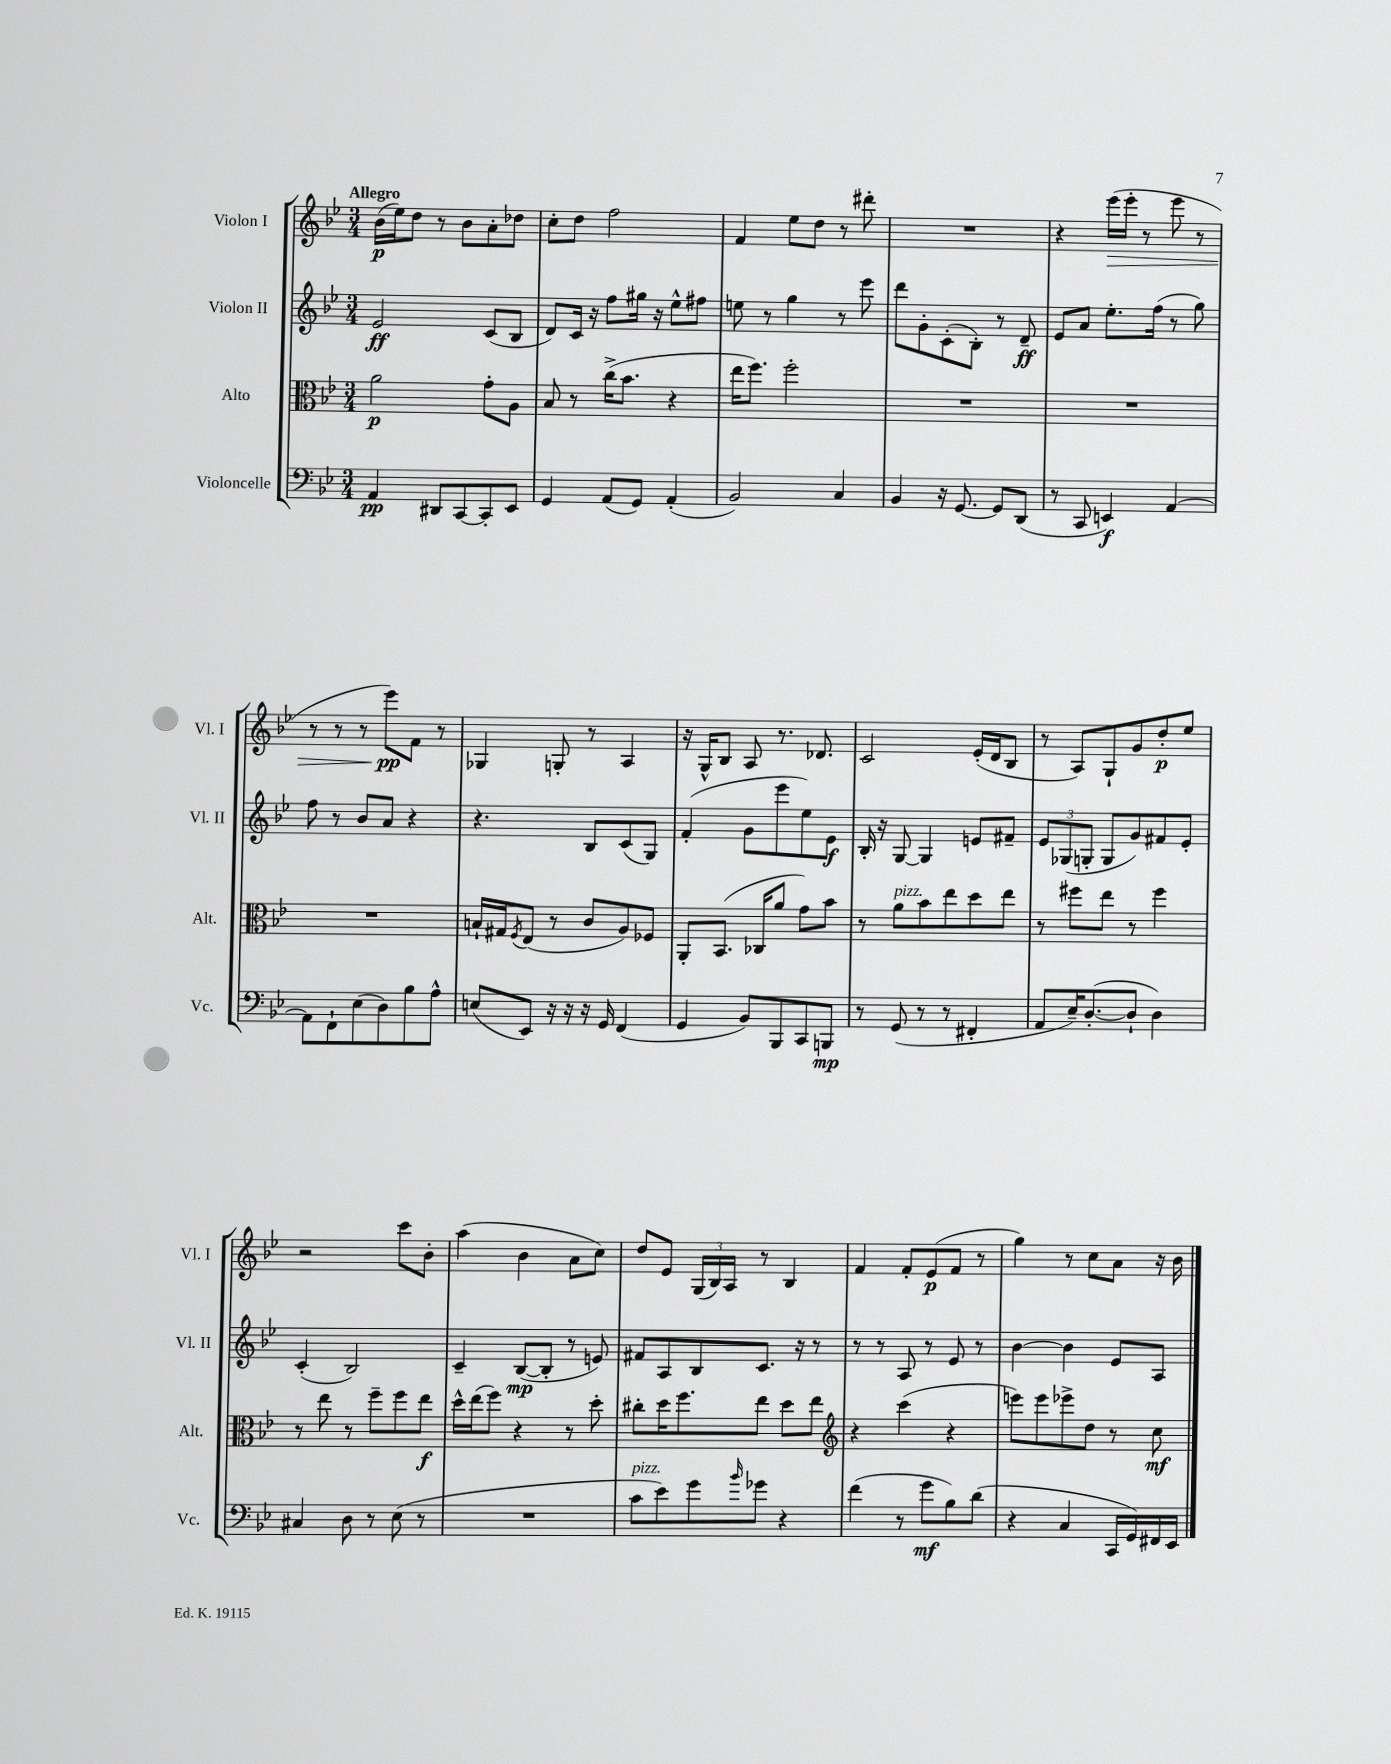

**kern	**kern	**kern	**kern
*staff4	*staff3	*staff2	*staff1
*clefF4	*clefC3	*clefG2	*clefG2
*k[b-e-]	*k[b-e-]	*k[b-e-]	*k[b-e-]
*M3/4	*M3/4	*M3/4	*M3/4
4AA	2a	2e-	(16b-
.	.	.	16ee-)
.	.	.	8dd
8DD#	.	.	8r
[8CC	.	.	8b-
8CC']	8g'	(8c	8a'
8EE-	8A	8B-	8dd-
=	=	=	=
4GG	8B-	8d)	8cc'
.	8r	16c	8dd
.	.	16r	.
(8AA	(16cc^	8ff	2ff
.	8.b-	.	.
8GG)	.	16gg#	.
.	.	16r	.
(4AA'	4r	8ee-^^	.
.	.	8ff#	.
=	=	=	=
2BB-)	16ee-	8ee	4f
.	8.ff)	.	.
.	.	8r	.
.	2ff'	4gg	8ee-
.	.	.	8dd
4C	.	8r	8r
.	.	8eee-	8ddd#'
=	=	=	=
4BB-	2.r	8ddd	2.r
.	.	8g'	.
16r	.	(8c'	.
[8.GG	.	.	.
.	.	8B-')	.
8GG]	.	8r	.
(8DD	.	8d~	.
=	=	=	=
8r	2.r	8e-	4r
8CC	.	8a	.
4EE)	.	8.ee-'	(16eee-
.	.	.	16eee-'
.	.	.	8r
.	.	(16ff	.
[4AA	.	8r	8eee-
.	.	8gg)	8r
=	=	=	=
8AA]	2.r	8ff	8r
8FF`	.	8r	8r
(8E-	.	8b-	8r
8D)	.	8a	8eee-)
8B-	.	4r	8f
8A^^	.	.	8r
=	=	=	=
(8E	16B`	4.r	4G-
.	16G#	.	.
.	8qF	.	.
8EE-)	(8E-	.	.
16r	8r	.	8G'
16r	.	.	.
16r	8c	8B-	8r
16GG	.	.	.
(4FF	8A)	(8c	4A
.	8F-	8G)	.
=	=	=	=
4GG	8AA'	(4f'	16r
.	.	.	16G^^
.	(8.BB-	.	8B-
8BB-)	.	8g	8A
.	16C-	.	.
8BBB-	8a	8eee-	8.r
8CC	8g)	8ee-)	.
.	.	.	8.d-
8BBB	8b-	8e-	.
=	=	=	=
8r	8r	16B-'	2c
.	.	16r	.
(8GG	8a	[8G	.
8r	8b-	4G]	.
8r	8ee-	.	.
4FF#'	8dd	8e	(16e-'
.	.	.	16d
.	8ee-	8f#~	8B-
=	=	=	=
8AA	8r	12e-	8r
.	.	(12G-	.
16E-~)	8ff#	.	8A)
.	.	12G'	.
([8.D'	.	.	.
.	8ee-	8G	8G`
8D`]	8r	8g)	8g
4D)	4ff#	8f#	8dd'
.	.	8e-'	8ee-
=	=	=	=
4C#	8r	(4c'	2r
.	8ee-	.	.
8D	8r	2B-)	.
8r	8ff~	.	.
(8E-	8ff	.	8ccc
8r	8ee-	.	8b-'
=	=	=	=
2.r	16dd^^	4c~	(4aa
.	(16ee-	.	.
.	8ff)	.	.
.	4r	([8B-	4b-
.	.	8B-']	.
.	8r	8r	8a
.	8dd'	8e)	8cc)
=	=	=	=
8c	8cc#'	8f#	8dd
8e-)	16dd	8A	8e-
.	8.ff	.	.
8g	.	8B-	(24G
.	.	.	24B-)
.	.	.	24A
16qqb-	.	.	.
8g-	8ee-	8.c	8r
4r	8dd	.	4B-
.	.	16r	.
.	8ee-	8r	.
=	=	=	=
*	*clefG2	*	*
(4f	4r	8r	4f
.	.	8r	.
8r	(4ccc	8A	8f'
8g	.	8r	(8e-
8B-)	4r	8e-	8f
(8d	.	8r	8r
=	=	=	=
4r	8eee)	[4b-	4gg)
.	8eee	.	.
4C	8eee-^	4b-]	8r
.	8dd	.	8cc
16CC	8r	8e-	8a
16GG)	.	.	.
16FF#	8cc	8A	16r
16EE-	.	.	16b-
==	==	==	==
*-	*-	*-	*-
